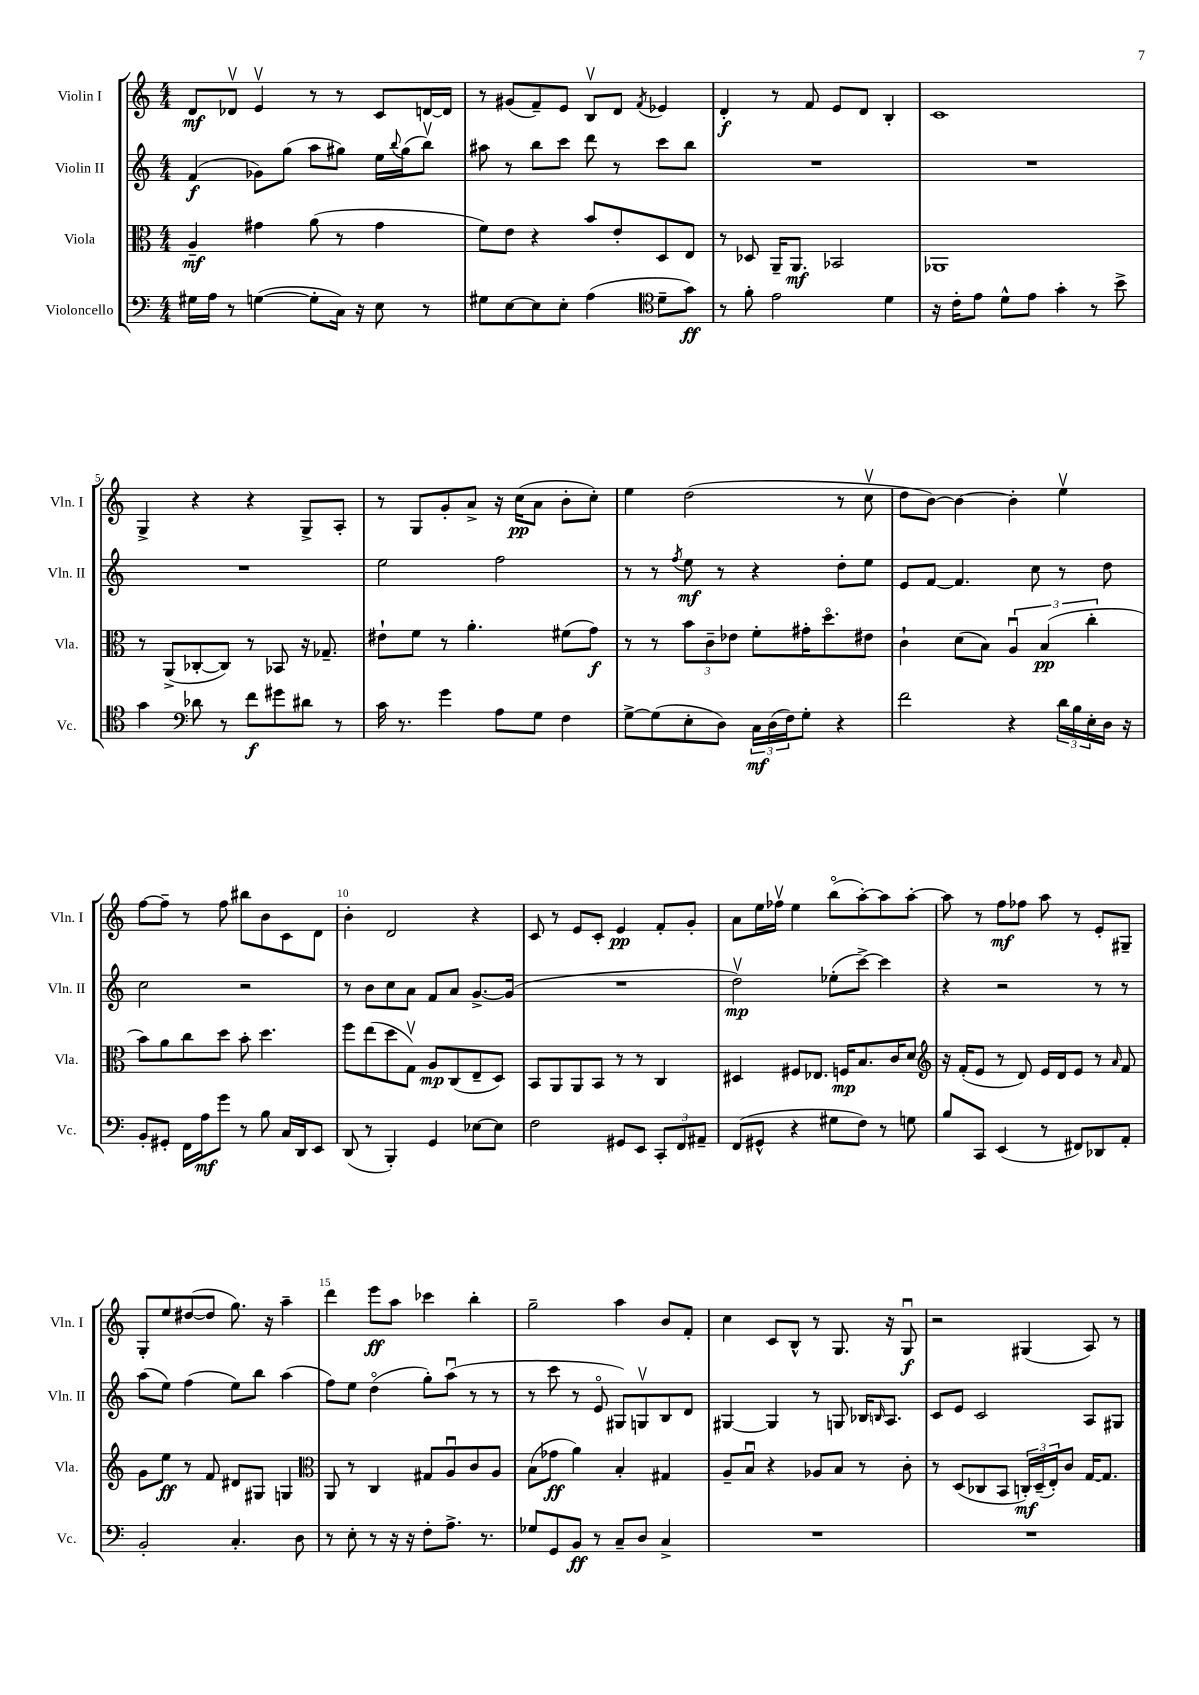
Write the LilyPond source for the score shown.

<<
\new StaffGroup <<
\new Staff = "s0" \with { instrumentName = "Violin I" shortInstrumentName = "Vln. I" } {
    \clef treble \key c \major \numericTimeSignature \time 4/4
    d'8\mf des'8\upbow e'4\upbow r8 r8 c'8 d'16~ d'16 |
    r8 gis'8( f'8--) e'8 b8\upbow d'8 \acciaccatura { f'8 } ees'4 |
    d'4-.\f r8 f'8 e'8 d'8 b4-. |
    c'1 |
    g4-> r4 r4 g8-> a8-. |
    r8 g8 g'8-. a'8-> r16 c''16\pp( a'8 b'8-. c''8-.) |
    e''4 d''2( r8 c''8\upbow |
    d''8 b'8~) b'4~ b'4-. e''4\upbow |
    f''8~ f''8-- r8 f''8 bis''8 b'8 c'8 d'8 |
    b'4-. d'2 r4 |
    c'8 r8 e'8 c'8-. e'4\pp f'8-. g'8-. |
    a'8 e''16 fes''16\upbow e''4 b''8\flageolet( a''8~-.) a''8 a''8~-. |
    a''8 r8 f''8\mf fes''8 a''8 r8 e'8-. gis8-- |
    g8-. e''8 dis''8~( dis''8 g''8.) r16 a''4-- |
    d'''4 e'''8\ff a''8 ces'''4 b''4-. |
    g''2-- a''4 b'8 f'8-. |
    c''4 c'8 b8-^ r8 g8. r16 g8\downbow\f |
    r2 gis4( a8) r8 \bar "|." |
}
\new Staff = "s1" \with { instrumentName = "Violin II" shortInstrumentName = "Vln. II" } {
    \clef treble \key c \major \numericTimeSignature \time 4/4
    f'4\f( ges'8) g''8( a''8 gis''8) e''16 \appoggiatura { b''8 } gis''16( b''8\upbow) |
    ais''8 r8 b''8 c'''8 d'''8 r8 c'''8 b''8 |
    R1 |
    R1 |
    R1 |
    e''2 f''2 |
    r8 r8 \acciaccatura { f''8 } e''8\mf r8 r4 d''8-. e''8 |
    e'8 f'8~ f'4. c''8 r8 d''8 |
    c''2 r2 |
    r8 b'8 c''8 a'8 f'8 a'8 g'8.~-> g'16( |
    R1 |
    d''2\upbow\mp) ees''8-.( c'''8~->) c'''4 |
    r4 r2 r8 r8 |
    a''8( e''8) f''4( e''8) b''8 a''4( |
    f''8) e''8 d''4\flageolet( g''8-.) a''8\downbow( r8 r8 |
    r8 c'''8 r8 e'8\flageolet gis8) g8\upbow b8 d'8 |
    gis4~ gis4 r8 g8 bes16 \grace { b16 } a8. |
    c'8 e'8 c'2 a8 gis8 \bar "|." |
}
\new Staff = "s2" \with { instrumentName = "Viola" shortInstrumentName = "Vla." } {
    \clef alto \key c \major \numericTimeSignature \time 4/4
    a4--\mf gis'4 a'8( r8 gis'4 |
    f'8) e'8 r4 b'8 e'8-. d8 e8 |
    r8 des8 a,16-- a,8.\mf bes,2 |
    aes,1 |
    r8 a,8->( ces8~-. ces8) r8 bes,8 r16 ges8.-- |
    eis'8-! f'8 r8 a'4.-. fis'8( g'8\f) |
    r8 r8 \tuplet 3/2 { b'8 c'8-- ees'8 } f'8-. gis'16-. d''8.\flageolet eis'8 |
    c'4-! d'8( b8) \tuplet 3/2 { a4\downbow b4\pp( c''4-. } |
    b'8) a'8 c''8 d''8 b'8-. d''4. |
    f''8 e''8( d''8 g8\upbow) a8\mp c8( e8-- d8) |
    b,8 a,8 a,8 b,8 r8 r8 c4 |
    dis4 fis8 ees8. f16\mp b8. c'16 d'8 |
    \clef treble r16 f'16-.( e'8 r8 d'8) e'16 d'16 e'8 r8 \grace { a'16 } f'8 |
    g'8 e''8\ff r8 f'8 dis'8 gis8 g4 |
    \clef alto a,8 r8 c4 gis8 a8\downbow c'8 a8 |
    b8( ges'8\ff a'4) b4-. gis4 |
    a8-- b8\downbow r4 aes8 b8 r8 c'8-. |
    r8 d8( ces8 b,8 \tuplet 3/2 { c16-.\mf) d16--( e16-.) } c'8 g16~ g8. \bar "|." |
}
\new Staff = "s3" \with { instrumentName = "Violoncello" shortInstrumentName = "Vc." } {
    \clef bass \key c \major \numericTimeSignature \time 4/4
    gis16 a16 r8 g4~( g8-. c16) r16 e8 r8 |
    gis8 e8~ e8 e8-. a4( \clef tenor d'8-- g'8\ff) |
    r8 f'8-. e'2 d'4 |
    r16 c'16-. e'8 d'8-^ e'8 g'4-. r8 b'8-> |
    g'4 \clef bass des'8 r8 f'8\f gis'8 dis'8 r8 |
    c'16 r8. g'4 a8 g8 f4 |
    g8~-> g8( e8-. d8) \tuplet 3/2 { c16\mf d16( f16) } g8-. r4 |
    f'2 r4 \tuplet 3/2 { d'16 b16 e16-. } d16 r16 |
    b,8-. gis,8-. f,16 a16\mf g'8 r8 b8 c16 d,16 e,8 |
    d,8( r8 b,,4-.) g,4 ees8~ ees8 |
    f2 gis,8 e,8 \tuplet 3/2 { c,8-. f,8 ais,8-- } |
    f,8( gis,8-^ r4 gis8 f8) r8 g8 |
    b8 c,8 e,4( r8 fis,8) des,8 a,8-. |
    b,2-. c4.-. d8 |
    r8 e8-. r8 r16 r16 f8-. a8.-> r8. |
    ges8 g,8 b,8\ff r8 c8-- d8 c4-> |
    R1 |
    R1 \bar "|." |
}
>>
>>
\layout { \context { \Score \override BarNumber.break-visibility = ##(#f #t #t) barNumberVisibility = #(every-nth-bar-number-visible 5) } }
